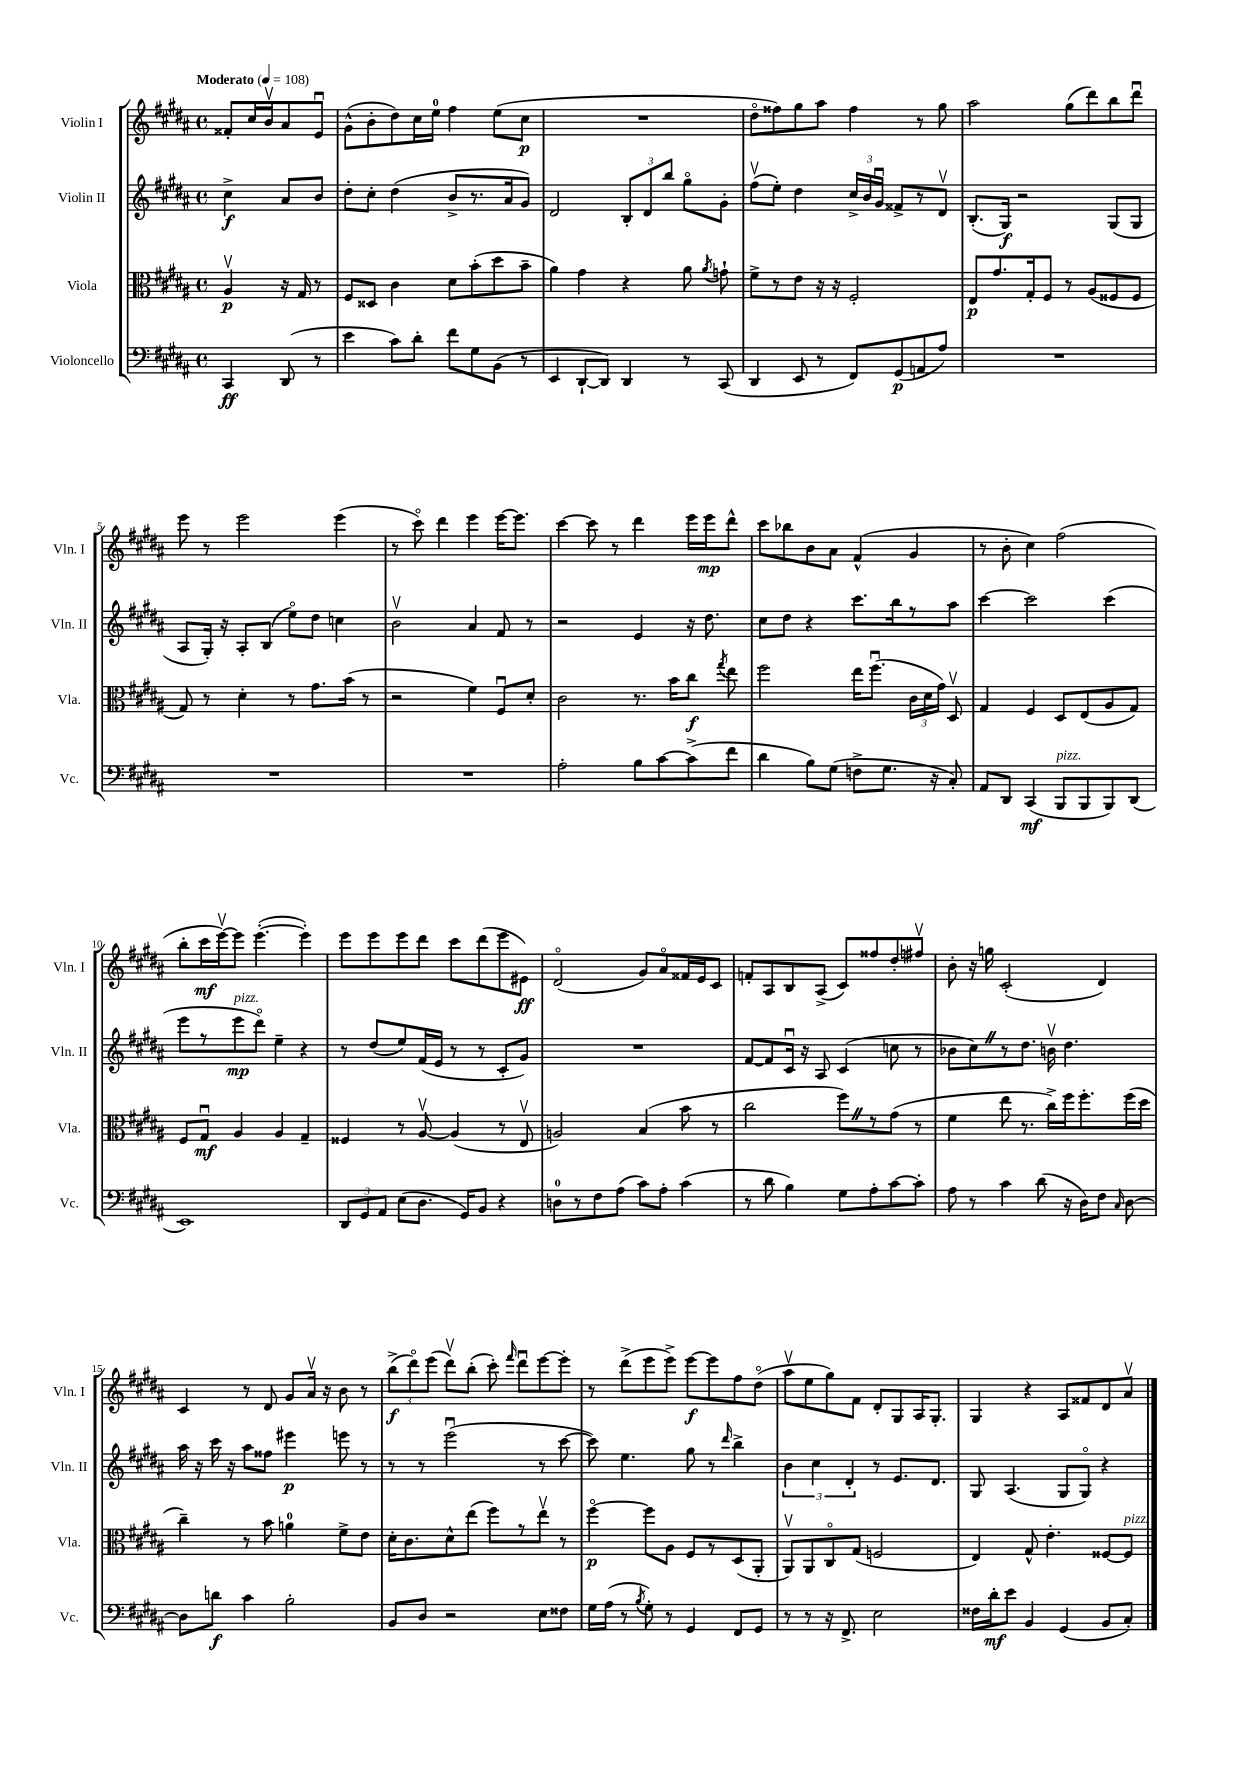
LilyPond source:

<<
\new StaffGroup <<
\new Staff = "s0" \with { instrumentName = "Violin I" shortInstrumentName = "Vln. I" } {
    \clef treble \key b \major \defaultTimeSignature \time 4/4 \partial 2 \tempo "Moderato" 4 = 108
    \autoBeamOff fisis'8[-. cis''16 b'16\upbow ais'8 e'8]\downbow |
    gis'8[-^( b'8-. dis''8) cis''16 e''16]-0 fis''4 e''8[( cis''8]\p |
    R1 |
    dis''8[\flageolet fisis''8) gis''8 ais''8] fisis''4 r8 gis''8 |
    ais''2 gis''8[( dis'''8) b''8 dis'''8]\downbow |
    e'''8 r8 e'''2 e'''4( |
    r8 cis'''8\flageolet) dis'''4 e'''4 e'''16[~ e'''8.] |
    cis'''4~ cis'''8 r8 dis'''4 e'''16[ e'''16\mp dis'''8]-^ |
    cis'''8[ bes''8 b'8 ais'8] fis'4-^( gis'4 |
    r8 b'8-. cis''4) fis''2( |
    b''8[-. cis'''16\mf e'''16~\upbow) e'''8] e'''4.~-.( e'''4-.) |
    e'''8[ e'''8 e'''8 dis'''8] cis'''8[ dis'''8( e'''8 eis'8]\ff) |
    dis'2\flageolet( gis'8[) ais'8\flageolet fisis'16 e'16 cis'8] |
    f'8[-. ais8 b8 ais8]->( cis'8[) fisis''8 dis''8-. fis''8]\upbow |
    b'8-. r16 g''16 cis'2-.( dis'4) |
    cis'4 r8 dis'8 gis'8[ ais'16]\upbow r16 b'8 r8 |
    \tuplet 3/2 { b''8[->\f( dis'''8\flageolet) e'''8]( } dis'''8[\upbow) b''8]-.( cis'''8-.) \grace { fis'''16 } dis'''8[\downbow e'''8~ e'''8]-. |
    r8 dis'''8[->( e'''8 e'''8]->) e'''8[~\f e'''8 fis''8 dis''8]\flageolet( |
    ais''8[\upbow e''8 gis''8) fis'8] dis'8[-. gis8 ais16 gis8.]-. |
    gis4 r4 ais8[ fisis'8 dis'8 ais'8]\upbow \bar "|." |
}
\new Staff = "s1" \with { instrumentName = "Violin II" shortInstrumentName = "Vln. II" } {
    \clef treble \key b \major \defaultTimeSignature \time 4/4 \partial 2
    \autoBeamOff cis''4->\f ais'8[ b'8] |
    dis''8[-. cis''8]-. dis''4( b'8[-> r8. ais'16 gis'8]) |
    dis'2 \tuplet 3/2 { b8[-. dis'8 b''8] } gis''8[\flageolet gis'8]-. |
    fis''8[\upbow( e''8]-.) dis''4 \tuplet 3/2 { cis''16[-> b'16 gis'16]\downbow } fisis'8[-> r8 dis'8]\upbow |
    b8.[-.( gis16]\f) r2 gis8[( gis8] |
    ais8[ gis16]-.) r16 ais8[-. b8]( e''8[\flageolet) dis''8] c''4 |
    b'2\upbow ais'4 fis'8 r8 |
    r2 e'4 r16 dis''8. |
    cis''8[ dis''8] r4 cis'''8.[ b''16 r8 ais''8] |
    cis'''4~ cis'''2 cis'''4( |
    e'''8[ r8 e'''8\mp^\markup { \italic "pizz." } dis'''8]\flageolet) e''4-- r4 |
    r8 dis''8[( e''8) fis'16( e'16] r8 r8 cis'8[-. gis'8]) |
    R1 |
    fis'8[~ fis'8 cis'16]\downbow r16 ais8 cis'4( c''8 r8 |
    bes'8[ cis''8) \once \override BreathingSign.text = \markup { \musicglyph "scripts.caesura.straight" } \breathe r8 dis''8.] b'16\upbow dis''4. |
    ais''16 r16 cis'''16 r16 ais''8[ fisis''8] eis'''4\p e'''8 r8 |
    r8 r8 e'''2\downbow( r8 cis'''8~ |
    cis'''8) e''4. gis''8 r8 \grace { dis'''16 } b''4-> |
    \tuplet 3/2 { b'4 cis''4 dis'4-. } r8 e'8.[ dis'8.] |
    gis8 ais4.( gis8[ gis8]\flageolet) r4 \bar "|." |
}
\new Staff = "s2" \with { instrumentName = "Viola" shortInstrumentName = "Vla." } {
    \clef alto \key b \major \defaultTimeSignature \time 4/4 \partial 2
    \autoBeamOff ais4\upbow\p r16 gis16 r8 |
    fis8[ disis8] cis'4 dis'8[ b'8-.( dis''8 b'8]-- |
    ais'4) gis'4 r4 ais'8 \acciaccatura { ais'8 } g'8-! |
    fis'8[-> r8 e'8] r16 r16 fis2-. |
    e8[\p gis'8. gis16-. fis8] r8 ais8[( fisis8 fisis8] |
    gis8) r8 dis'4-. r8 gis'8.[ b'16]( r8 |
    r2 fis'4) fis8[\downbow dis'8]-. |
    cis'2 r8. b'16[ cis''8]\f \acciaccatura { gis''8 } e''8 |
    fis''2 e''16[ fis''8.]\downbow( \tuplet 3/2 { cis'16[ dis'16 gis'16]) } dis8\upbow |
    gis4 fis4 dis8[ e8( ais8 gis8]) |
    fis8[ gis8]\downbow\mf ais4 ais4 gis4-- |
    fisis4 r8 ais8~\upbow ais4( r8 e8\upbow |
    a2) b4( b'8 r8 |
    cis''2 fis''8[) \once \override BreathingSign.text = \markup { \musicglyph "scripts.caesura.straight" } \breathe r8 gis'8]( r8 |
    fis'4 e''8 r8. cis''16[->) fis''16 fis''8.-. fis''16( dis''16] |
    cis''4--) r8 b'8 a'4-0 fis'8[-> e'8] |
    dis'16[-. cis'8. dis'8-^ e''8]( fis''8[) r8 e''8]\upbow r8 |
    fis''4~\flageolet\p fis''8[ ais8] fis8[ r8 dis8( ais,8]-. |
    ais,8[\upbow) ais,8 cis8\flageolet gis8]( f2 |
    e4) gis8-^ e'4.-. fisis8[~ fisis8]^\markup { \italic "pizz." } \bar "|." |
}
\new Staff = "s3" \with { instrumentName = "Violoncello" shortInstrumentName = "Vc." } {
    \clef bass \key b \major \defaultTimeSignature \time 4/4 \partial 2
    \autoBeamOff cis,4\ff dis,8( r8 |
    e'4 cis'8[) dis'8]-. fis'8[ gis8 b,8]( r8 |
    e,4 dis,8[~-! dis,8]) dis,4 r8 cis,8( |
    dis,4 e,8 r8 fis,8[) gis,8\p( a,8 ais8]) |
    R1 |
    R1 |
    R1 |
    ais2-. b8[ cis'8~ cis'8->( fis'8] |
    dis'4 b8[) gis8]( f8[-> gis8.] r16 cis8-.) |
    ais,8[ dis,8] cis,4\mf( b,,8[^\markup { \italic "pizz." } b,,8 b,,8) dis,8]( |
    e,1) |
    \tuplet 3/2 { dis,8[ gis,8 ais,8] } e8[( dis8.] gis,16[) b,8] r4 |
    d8[-0 r8 fis8 ais8]( cis'8[) ais8]-. cis'4( |
    r8 dis'8 b4) gis8[ ais8-. cis'8~ cis'8]-. |
    ais8 r8 cis'4 dis'8( r16 dis16[) fis8] \grace { cis16 } dis8~ |
    dis8[ d'8]\f cis'4 b2-. |
    b,8[ dis8] r2 e8[ fisis8] |
    gis16[ ais16]( r8 \acciaccatura { b8 } gis8-.) r8 gis,4 fis,8[ gis,8] |
    r8 r8 r16 fis,8.-> e2 |
    fisis16[ dis'16-.\mf e'8] b,4 gis,4( b,8[ cis8]-.) \bar "|." |
}
>>
>>
